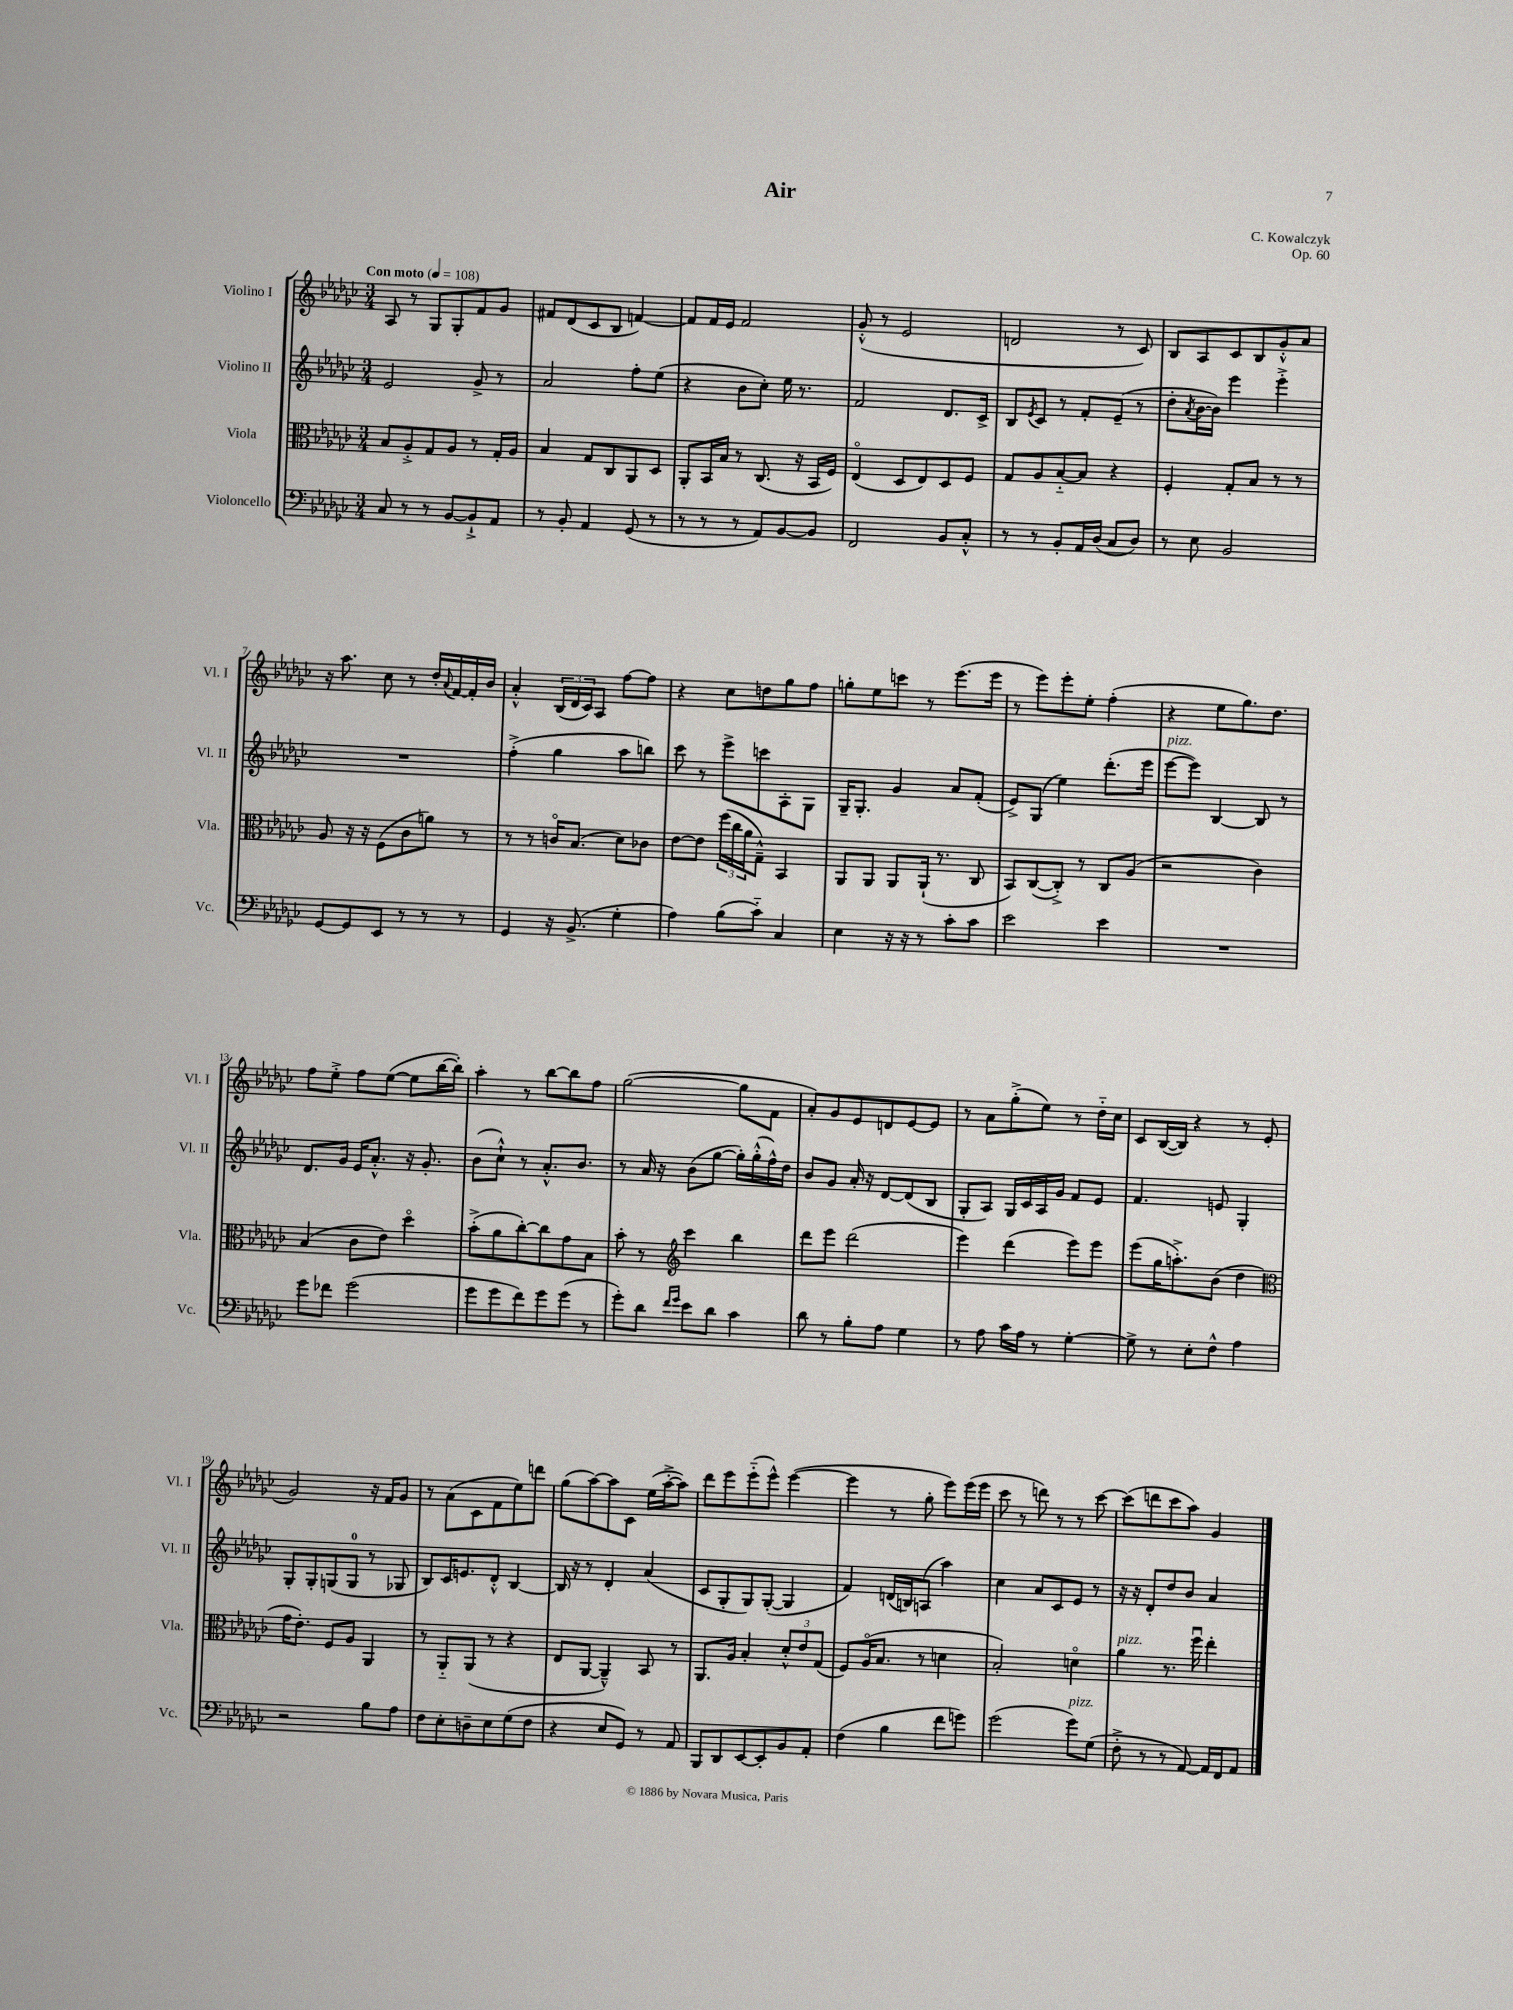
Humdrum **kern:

**kern	**kern	**kern	**kern
*staff4	*staff3	*staff2	*staff1
*clefF4	*clefC3	*clefG2	*clefG2
*k[b-e-a-d-g-c-]	*k[b-e-a-d-g-c-]	*k[b-e-a-d-g-c-]	*k[b-e-a-d-g-c-]
*M3/4	*M3/4	*M3/4	*M3/4
*MM108	*MM108	*MM108	*MM108
8C-	8B-	2e-	8A-
8r	8A-'^	.	8r
8r	8G-	.	8G-
[8BB-	8A-	.	8G-'
8BB-`^]	8r	8g-^	8f
8AA-	16G-'	8r	8g-
.	16A-	.	.
=	=	=	=
8r	4B-	2a-	8f#
8BB-'	.	.	(8d-
4AA-	8G-	.	8c-
.	8C-	.	8B-
(8GG-	8AA-	8ff'	[4f)
8r	8D-	(8ee-	.
=	=	=	=
8r	8AA-'	4r	8f]
8r	16BB-	.	16f
.	16B-	.	16e-
8r	8r	8b-	2f
8AA-)	(8.C-	8cc-')	.
[8BB-	.	16ee-	.
.	16r	8.r	.
8BB-]	16BB-	.	.
.	16F)	.	.
=	=	=	=
2FF	(4E-o	2f	(8g-'^^
.	.	.	8r
.	8D-	.	2e-
.	8E-)	.	.
8BB-	8D-	8.d-	.
8C-'^^	8F	.	.
.	.	16c-^	.
=	=	=	=
8r	8G-	8B-	2d
.	.	8qe-	.
8r	8A-	8c-	.
8BB-'	[8B-'~	8r	.
16AA-	8B-]	8f'	.
(16D-	.	.	.
8C-	4r	(8e-~	8r
8D-)	.	8r	8c-)
=	=	=	=
8r	4F'	8dd-'	8B-
.	.	8qa-	.
8E-	.	[16b-	8A-
.	.	16b-])	.
2BB-	8G-'	4eee-	8c-
.	8B-	.	8B-
.	8r	4eee-'^	8g-'^^
.	8r	.	8a-
=	=	=	=
[8GG-	8A-	2.r	16r
.	.	.	8.aa-
8GG-]	16r	.	.
.	16r	.	.
8EE-	(8F	.	8cc-
8r	8c-	.	8r
8r	8a)	.	16dd-'
.	.	.	8qqa-
.	.	.	[16f
8r	8r	.	16f']
.	.	.	16b-
=	=	=	=
4GG-	8r	(4ff'^	4a-'^^
.	8r	.	.
16r	16co	4gg-	(24B-
.	.	.	24d-
(8.BB-^	(8.B-	.	.
.	.	.	24c-)
.	.	.	8A-
4G-'	8d-)	8aa-	[8ff
.	8c-	8bb)	8ff]
=	=	=	=
4A-)	[8e-	8ccc-	4r
.	8e-]	8r	.
(8B-	(24ff	8eee-^	8cc-
.	24cc-	.	.
.	24a-	.	.
8c-'~)	8G-~^^)	8ccc	8dd
4C-	4BB-	8A-'	8gg-
.	.	8G-	8ff
=	=	=	=
4E-	8AA-	16G-~	8gg'
.	.	8.G-'	.
.	8AA-	.	8ee-
16r	8AA-	4g-	8ccc
16r	.	.	.
8r	(16AA-`	.	8r
.	8.r	.	.
8c-'	.	8a-	(8.eee-
8c-	8C-	(8f'	.
.	.	.	16eee-
=	=	=	=
2e-	8BB-)	8e-^)	8r
.	([8C-	(8G-	8eee-)
.	8C-'^])	4ee-)	8eee-'
.	8r	.	8ee-'
4e-	8C-	(8.ddd-'	(4ff'
.	(8A-	.	.
.	.	16eee-	.
=	=	=	=
2.r	2r	[8eee-	4r
.	.	8eee-])	.
.	.	[4B-	8ee-
.	.	.	8.gg-)
.	4c-)	8B-]	.
.	.	.	8.dd-
.	.	8r	.
=	=	=	=
8g-	(4B-	8.d-	8ff
8f-	.	.	8ee-'^
.	.	16g-	.
(2g-	8c-	16e-	8ff
.	.	8.a-'^^	.
.	8e-)	.	([8ee-
.	4dd-o	16r	8ee-]
.	.	8.g-'	.
.	.	.	[16bb-
.	.	.	16bb-'])
=	=	=	=
8g-	(8b-'^	(8b-	4aa-'
8g-	8a-	8cc-`^^)	.
8f)	[8cc-')	8r	8r
8g-	8cc-]	8.a-'^^	[8bb-
(8g-	8g-	.	8bb-]
.	.	8.b-	.
8r	8B-	.	8ff
=	=	=	=
8g-')	8b-'	8r	([2gg-
8d-	8r	16a-	.
.	.	16r	.
*	*clefG2	*	*
16qqf	.	.	.
16qqg-	.	.	.
8e-	4ccc-	(8b-	.
8d-	.	[8gg-	.
4c-	4bb-	16gg-'])	8gg-]
.	.	(16gg-'^^	.
.	.	16ff^^)	8f
.	.	16dd-	.
=	=	=	=
8d-	8ddd-	8b-	8a-')
8r	8eee-	8g-	8g-
8B-'	(2ddd-	16a-'	8e-
.	.	16r	.
8A-	.	[8d-	8d
4G-	.	(8d-]	[8e-
.	.	8B-	8e-]
=	=	=	=
8r	4eee-)	8G-'	8r
8A-	.	8A-)	8a-
16c-	(4ddd-	16G-	(8gg-'^
16A-	.	16c-	.
8r	.	16A-	8ee-)
.	.	16g-	.
[4G-'	8eee-)	8f	8r
.	8eee-	8e-	16dd-'~
.	.	.	16cc-
=	=	=	=
8G-^]	(8eee-	4.f	8c-
8r	16gg-	.	([16B-
.	8.aa'^)	.	16B-])
8E-'	.	.	4r
8F^^	(8b-	8e	.
4A-	4dd-	4G-'	8r
.	.	.	(8e-
=	=	=	=
*	*clefC3	*	*
2r	16g-	8G-'	2g-)
.	8.e-')	.	.
.	.	8G-'	.
.	8F	(8G	.
.	8A-	8G	.
8B-	4AA-	8r	16r
.	.	.	16f
8A-	.	8G-	8g-
=	=	=	=
8F	8r	8B-)	8r
8E-'	8AA-'~	16c-	(8a-
.	.	8.e	.
8D~	(8AA-	.	8c-
8E-	8r	8d-'^^	8f
(8G-	4r	[4B-	8ee-)
8F	.	.	8ddd
=	=	=	=
4r	8E-	16B-]	(8gg-
.	.	16r	.
.	[8AA-	8r	[8aa-)
8E-	4AA-~^^])	4d-'	8aa-]
8GG-)	.	.	8c-
8r	8BB-	(4a-	(16ee-
.	.	.	[16aa-'^
8AA-	8r	.	8aa-])
=	=	=	=
8BBB-	8.AA-	8c-	8ddd-
8DD-	.	8G-'	8eee-
.	16A-	.	.
[8EE-	4B-'	8G-)	(8eee-'~
8EE-']	.	([8G-'	8eee-^^)
8BB-	12d-'^^	4G-]	([4eee-
.	12e-	.	.
8AA-'	.	.	.
.	(12G-	.	.
=	=	=	=
(4F	8F)	4f)	4eee-]
.	(16A-o	.	.
.	8.B-	.	.
4B-	.	(16d	8r
.	.	16B)	.
.	8r	(8A	8gg-'
8f	4d	4aa-)	8eee-)
8g)	.	.	(16eee-
.	.	.	16eee-
=	=	=	=
(2g-	2B-')	4cc-	8ccc-
.	.	.	8r
.	.	8a-	8ddd)
.	.	8c-	8r
8g-)	4do	8e-	8r
(8G-	.	8r	[8ccc-
=	=	=	=
8F'^	4a-	16r	(8ccc-]
.	.	16r	.
8r	.	8d-'	8ddd
8r	8.r	8dd-	8ccc-
[8AA-)	.	8b-	8aa-)
.	16ffu	.	.
16AA-]	4ee-'	4a-	4g-
16FF	.	.	.
8AA-	.	.	.
==	==	==	==
*-	*-	*-	*-
